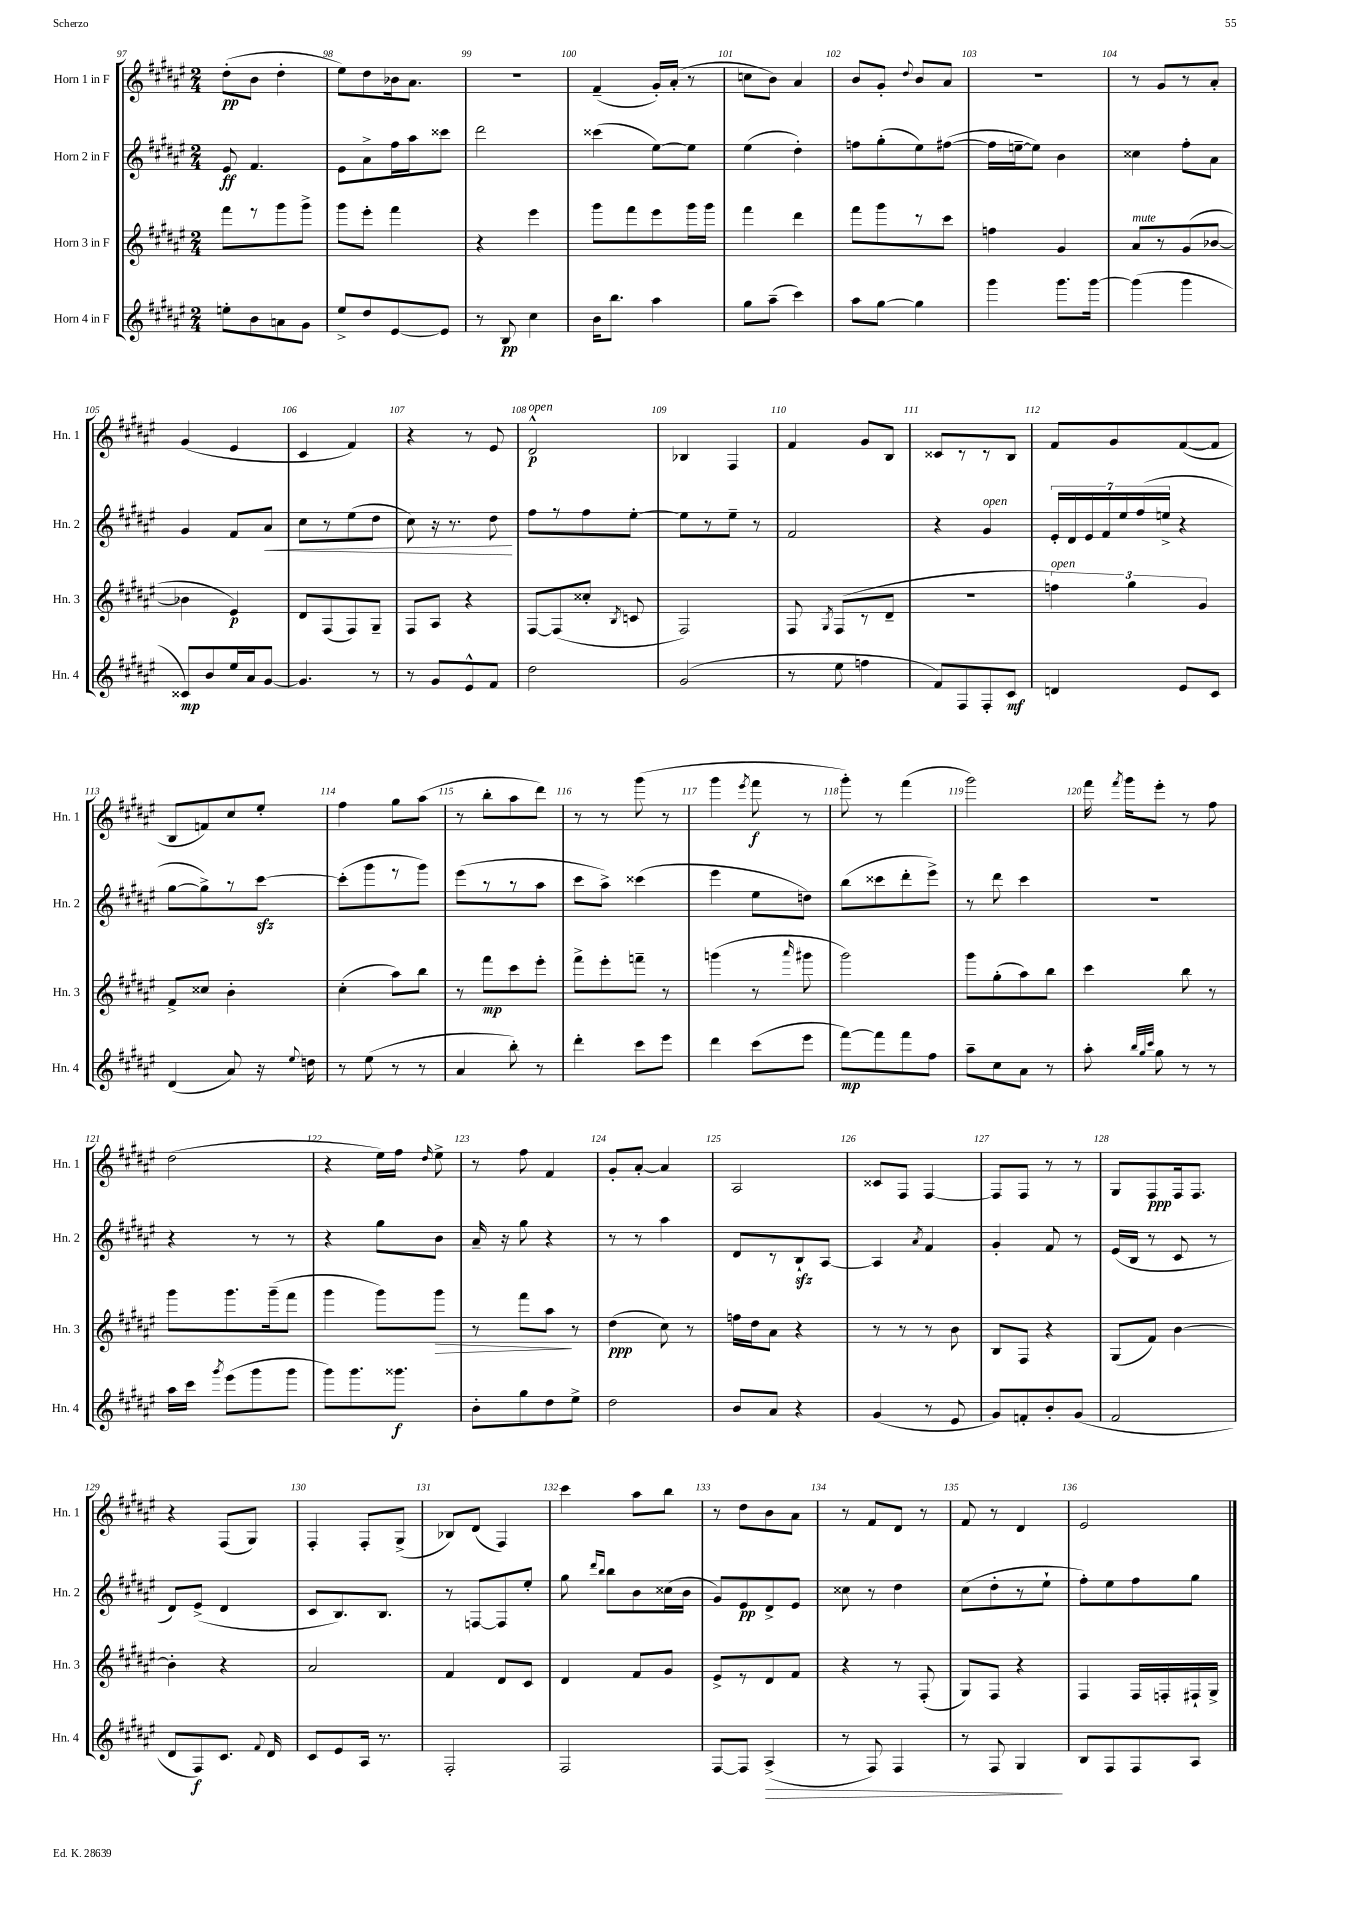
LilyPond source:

<<
\new StaffGroup <<
\new Staff = "s0" \with { instrumentName = "Horn 1 in F" shortInstrumentName = "Hn. 1" } {
    \clef treble \key fis \major \numericTimeSignature \time 2/4
    \autoBeamOff dis''8[-.\pp( b'8] dis''4-. |
    eis''8[) dis''8 bes'16 ais'8.] |
    R2 |
    fis'4--( gis'16[-.) ais'16]-.( r8 |
    c''8[ b'8]) ais'4 |
    b'8[ gis'8]-. \appoggiatura { dis''8 } b'8[ ais'8] |
    R2 |
    r8 gis'8[ r8 ais'8]-. |
    gis'4( eis'4 |
    cis'4 fis'4) |
    r4 r8 eis'8 |
    dis'2-^\p^\markup { \italic "open" } |
    bes4 fis4 |
    fis'4 gis'8[ b8] |
    cisis'8[ r8 r8 b8] |
    fis'8[ gis'8 fis'8~( fis'8] |
    b8[ f'8) cis''8 eis''8]-. |
    fis''4 gis''8[ ais''8]( |
    r8 b''8[-. ais''8 dis'''8]) |
    r8 r8 gis'''8( r8 |
    gis'''4 \acciaccatura { eis'''8 } fis'''8\f r8 |
    gis'''8-.) r8 fis'''4( |
    gis'''2) |
    fis'''16 \acciaccatura { fis'''8 } gis'''16[ eis'''8]-. r8 fis''8 |
    dis''2( |
    r4 eis''16[) fis''16] \grace { dis''16 } eis''8-> |
    r8 fis''8 fis'4 |
    gis'8[-. ais'8]~-. ais'4 |
    ais2 |
    cisis'8[ fis8] fis4~ |
    fis8[ fis8] r8 r8 |
    gis8[ fis8\ppp fis16 fis8.] |
    r4 fis8[( gis8]) |
    fis4-. fis8[-. gis8]->( |
    bes8[) dis'8]( fis4) |
    cis'''4 ais''8[ b''8] |
    r8 dis''8[ b'8 ais'8] |
    r8 fis'8[ dis'8] r8 |
    fis'8 r8 dis'4 |
    eis'2 \bar "|." |
}
\new Staff = "s1" \with { instrumentName = "Horn 2 in F" shortInstrumentName = "Hn. 2" } {
    \clef treble \key fis \major \numericTimeSignature \time 2/4
    \autoBeamOff eis'8\ff fis'4. |
    eis'8[ ais'8-> fis''16 ais''16 cisis'''8] |
    dis'''2 |
    cisis'''4( eis''8[~) eis''8] |
    eis''4( dis''4-.) |
    f''8[ gis''8-.( eis''8) fis''8]~( |
    fis''16[ e''16~-- e''8]) b'4 |
    cisis''4 fis''8[-. ais'8] |
    gis'4 fis'8[ ais'8]\< |
    cis''8[ r8 eis''8( dis''8] |
    cis''8) r16 r8. dis''8\! |
    fis''8[ r8 fis''8 eis''8]~-. |
    eis''8[ r8 eis''8]-- r8 |
    fis'2 |
    r4 gis'4^\markup { \italic "open" } |
    \tuplet 7/4 { eis'16[-. dis'16 eis'16 fis'16 eis''16 fis''16( e''16]-> } r4 |
    gis''8[~ gis''8->) r8 cis'''8]~\sfz |
    cis'''8[-.( gis'''8 r8 gis'''8]) |
    eis'''8[( r8 r8 ais''8] |
    cis'''8[ ais''8]->) cisis'''4( |
    eis'''4 eis''8[ d''8]) |
    b''8[( cisis'''8 dis'''8-. eis'''8]->) |
    r8 dis'''8 cis'''4 |
    R2 |
    r4 r8 r8 |
    r4 gis''8[ b'8] |
    ais'16-- r16 gis''8 r4 |
    r8 r8 ais''4 |
    dis'8[ r8 b8-!\sfz ais8]~ |
    ais4 \acciaccatura { ais'8 } fis'4 |
    gis'4-. fis'8 r8 |
    eis'16[( b16] r8 cis'8 r8 |
    dis'8[) eis'8]->( dis'4 |
    cis'8[ b8.) b8.] |
    r8 f8[~ f8 eis''8]-. |
    gis''8 \grace { dis'''16[ b''16] } b''8[ b'8 cisis''16( b'16] |
    gis'8[) eis'8\pp dis'8-> eis'8] |
    cisis''8 r8 dis''4 |
    cis''8[( dis''8-. r8 eis''8]-! |
    fis''8[-.) eis''8 fis''8 gis''8] \bar "|." |
}
\new Staff = "s2" \with { instrumentName = "Horn 3 in F" shortInstrumentName = "Hn. 3" } {
    \clef treble \key fis \major \numericTimeSignature \time 2/4
    \autoBeamOff fis'''8[ r8 gis'''8 gis'''8]-> |
    gis'''8[ eis'''8]-. fis'''4 |
    r4 eis'''4 |
    gis'''8[ fis'''8 eis'''8 gis'''16 gis'''16] |
    fis'''4 dis'''4 |
    fis'''8[ gis'''8 r8 cis'''8] |
    f''4 gis'4 |
    ais'8[^\markup { \italic "mute" } r8 gis'8( bes'8]~ |
    bes'4 eis'4\p) |
    dis'8[ fis8( fis8) gis8]-- |
    fis8[ ais8] r4 |
    fis8[~ fis8( cisis''8]-. \acciaccatura { b8 } c'8 |
    fis2) |
    fis8 \acciaccatura { gis8 } fis8[( r8 dis'8]-- |
    R2 |
    \tuplet 3/2 { f''4^\markup { \italic "open" }) gis''4 gis'4 } |
    fis'8[-> cisis''8] b'4-. |
    cis''4-.( ais''8[) b''8] |
    r8 fis'''8[\mp cis'''8 eis'''8]-. |
    fis'''8[-> eis'''8-. f'''8]-- r8 |
    g'''4( r8 \grace { ais'''16 } gis'''8 |
    gis'''2) |
    gis'''8[ gis''8-.( ais''8) b''8] |
    cis'''4 b''8 r8 |
    gis'''8[ gis'''8. gis'''16--( fis'''8] |
    gis'''4 gis'''8[) gis'''8]\> |
    r8 fis'''8[ ais''8]\! r8 |
    dis''4\ppp( cis''8) r8 |
    f''16[ dis''16 ais'8] r4 |
    r8 r8 r8 b'8 |
    b8[ fis8] r4 |
    gis8[( fis'8]) b'4~ |
    b'4-. r4 |
    ais'2 |
    fis'4 dis'8[ cis'8] |
    dis'4 fis'8[ gis'8] |
    eis'8[-> r8 dis'8 fis'8] |
    r4 r8 fis8-.( |
    gis8[) fis8] r4 |
    fis4 fis16[ f16-. fis16-! gis16]-> \bar "|." |
}
\new Staff = "s3" \with { instrumentName = "Horn 4 in F" shortInstrumentName = "Hn. 4" } {
    \clef treble \key fis \major \numericTimeSignature \time 2/4
    \autoBeamOff e''8[-. b'8 a'8 gis'8] |
    eis''8[-> dis''8 eis'8~ eis'8] |
    r8 b8\pp cis''4 |
    b'16[ b''8.] ais''4 |
    gis''8[ ais''8]--( cis'''4) |
    ais''8[ gis''8]~ gis''4 |
    gis'''4 gis'''8.[ gis'''16]~ |
    gis'''4( gis'''4 |
    cisis'8[\mp) b'8 eis''16 ais'16 gis'8]~ |
    gis'4. r8 |
    r8 gis'8[ eis'8-^ fis'8] |
    dis''2 |
    gis'2( |
    r8 eis''8 f''4 |
    fis'8[) fis8 fis8-. cis'8]\mf |
    d'4 eis'8[ cis'8] |
    dis'4( ais'8) r16 \appoggiatura { eis''8 } d''16 |
    r8 eis''8( r8 r8 |
    ais'4 b''8-.) r8 |
    dis'''4-. cis'''8[ eis'''8] |
    dis'''4 cis'''8[( eis'''8] |
    fis'''8[~\mp) fis'''8 fis'''8 fis''8] |
    ais''8[-- cis''8 ais'8] r8 |
    ais''8-. \grace { b''32[ gis''32 cis'''32] } gis''8 r8 r8 |
    ais''16[ cis'''16] \acciaccatura { gis'''8 } eis'''8[( gis'''8 gis'''8] |
    gis'''8[) gis'''8. gisis'''8.]\f |
    b'8[-. gis''8 dis''8 eis''8]-> |
    dis''2 |
    b'8[ ais'8] r4 |
    gis'4( r8 eis'8 |
    gis'8[) f'8-. b'8-. gis'8]( |
    fis'2 |
    dis'8[ fis8\f) cis'8.] \appoggiatura { fis'8 } dis'16 |
    cis'8[ eis'8 ais16] r8. |
    fis2-. |
    fis2 |
    fis8[~ fis8] ais4->\>( |
    r8 fis8) fis4 |
    r8 fis8 gis4\! |
    b8[ fis8 fis8 ais8] \bar "|." |
}
>>
>>
\layout { \context { \Score currentBarNumber = #97 \override BarNumber.break-visibility = ##(#f #t #t) barNumberVisibility = #all-bar-numbers-visible } }
